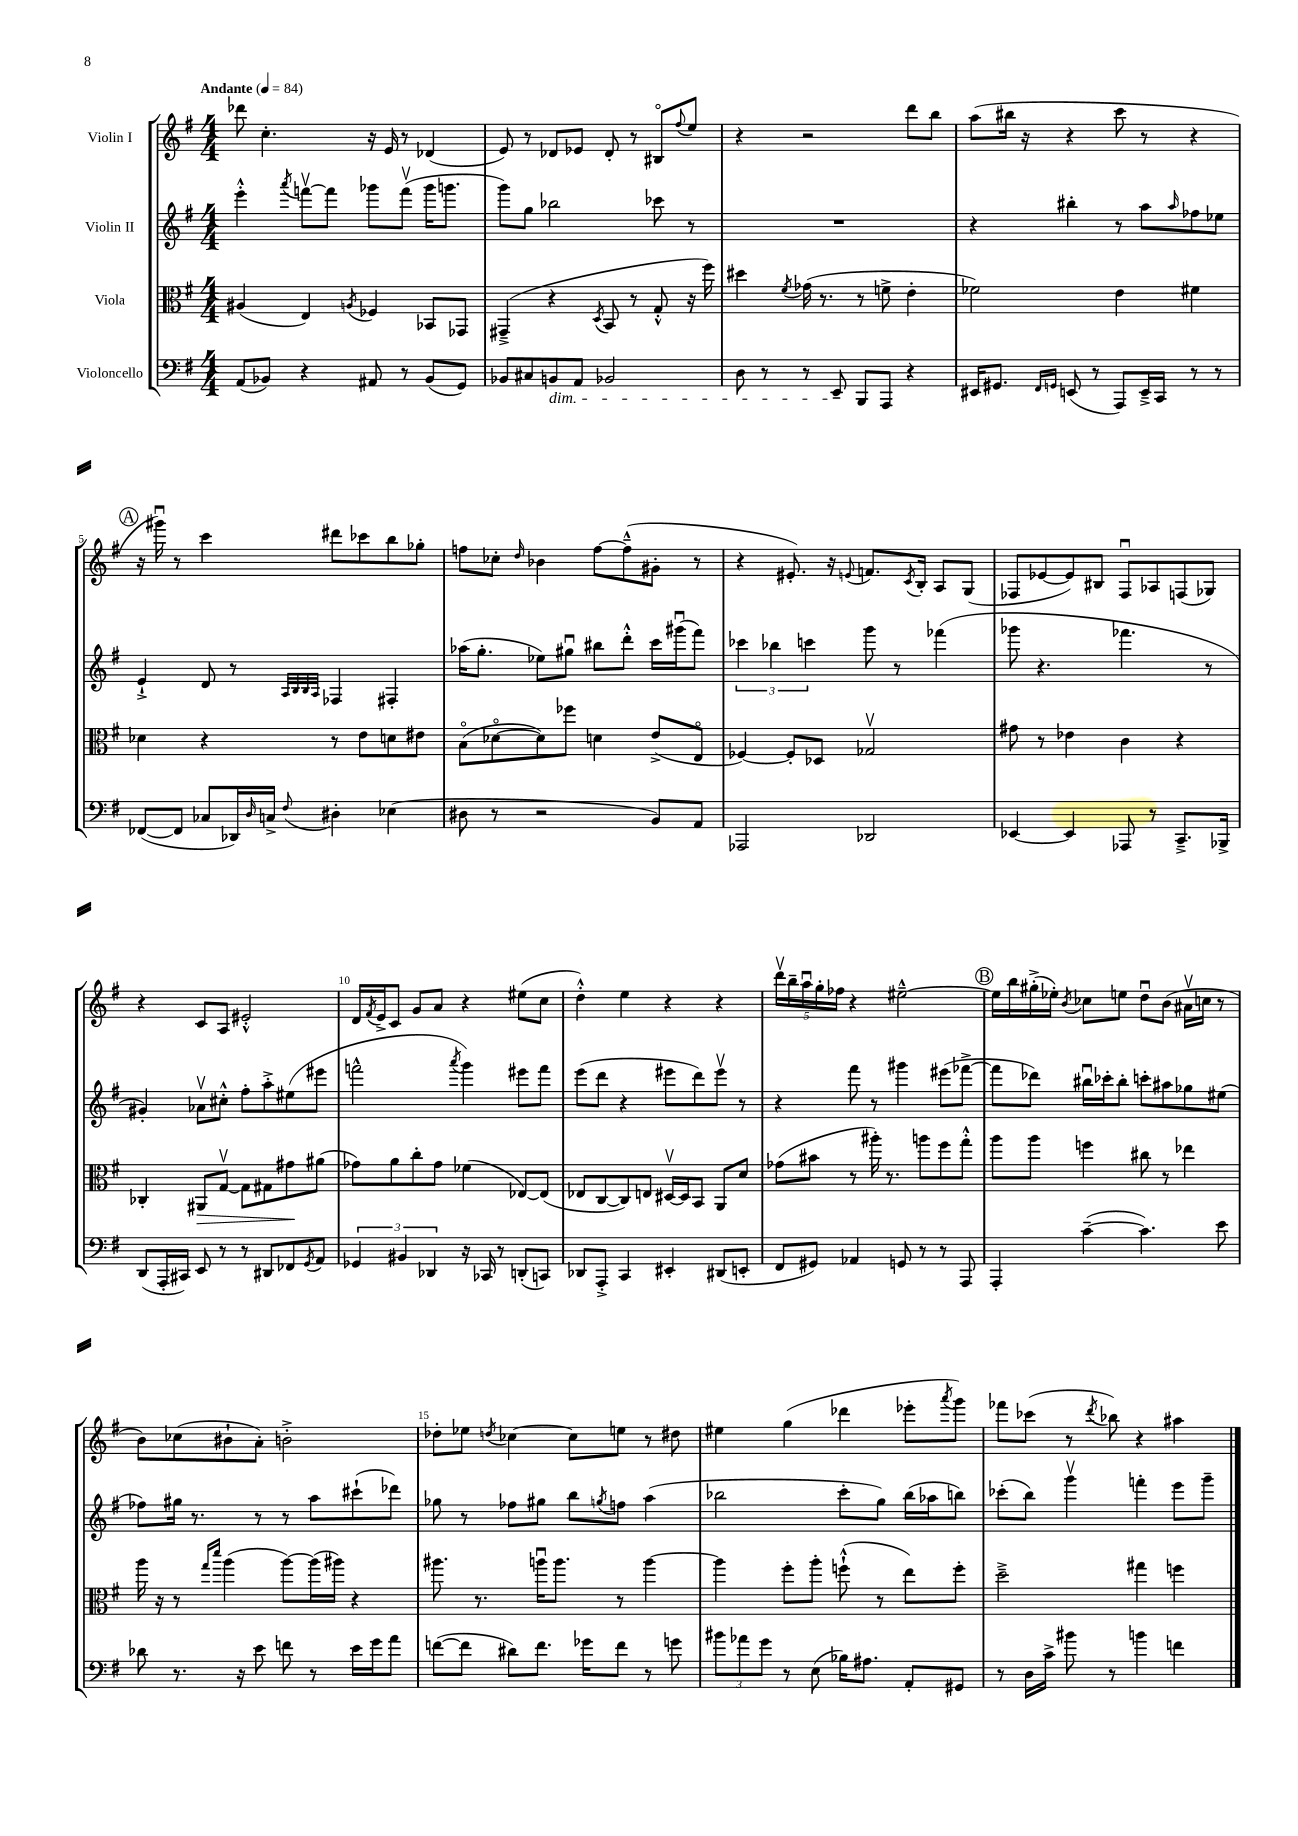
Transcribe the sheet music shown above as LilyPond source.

<<
\new StaffGroup <<
\new Staff = "s0" \with { instrumentName = "Violin I" } {
    \clef treble \key g \major \numericTimeSignature \time 4/4 \tempo "Andante" 4 = 84
    des'''8 c''4.-. r16 e'16 r8 des'4( |
    e'8) r8 des'8 ees'8 des'8-. r8 bis8\flageolet \appoggiatura { fis''8 } e''8 |
    r4 r2 d'''8 b''8 |
    a''8( bis''16 r16 r4 c'''8 r8 r4 |
    \mark \markup { \circle "A" } r16 gis'''16\downbow) r8 c'''4 dis'''8 ces'''8 b''8 ges''8-. |
    f''8 ces''8-. \grace { d''16 } bes'4 f''8~ f''8---^( gis'8-. r8 |
    r4 eis'8.-.) r16 \appoggiatura { e'8 } f'8. \acciaccatura { c'8 } b16-. a8 g8( |
    fes8 ees'8~ ees'8) bis8 fes8\downbow aes8 f8( ges8) |
    r4 c'8 a8 eis'2-.-^ |
    d'16 \acciaccatura { fis'8 } e'16-> c'8 g'8 a'8 r4 eis''8( c''8 |
    d''4-.-^) e''4 r4 r4 |
    \tuplet 5/4 { d'''16\upbow b''16-- a''16\downbow g''16-. fes''16 } r4 eis''2~---^ |
    \mark \markup { \circle "B" } eis''16 b''16 gis''16-.->( ees''16-.) \acciaccatura { b'8 } ces''8 e''8 d''8\downbow b'8( ais'16\upbow c''16 r8 |
    b'8) ces''8( bis'8-! a'8-.) b'2-.-> |
    des''8-. ees''8 \acciaccatura { d''8 } ces''4~ ces''8 e''8 r8 dis''8 |
    eis''4 g''4( des'''4 ees'''8-. \acciaccatura { a'''8 } g'''8) |
    fes'''8 ces'''8( r8 \acciaccatura { d'''8 } bes''8) r4 ais''4 \bar "|." |
}
\new Staff = "s1" \with { instrumentName = "Violin II" } {
    \clef treble \key g \major \numericTimeSignature \time 4/4
    e'''4-.-^ \acciaccatura { a'''8 } f'''8~\upbow f'''8 ges'''8 f'''8\upbow( ges'''16 g'''8. |
    g'''8) g''8 bes''2 ces'''8 r8 |
    R1 |
    r4 bis''4-. r8 a''8 \grace { a''16 } fes''8 ees''8 |
    \mark \markup { \circle "A" } e'4-!-> d'8 r8 \grace { a32 b32 b32 a32 } fes4 fis4-. |
    aes''16( g''8.-. ees''8) gis''8\downbow bis''8 d'''8-.-^ c'''16 gis'''16\downbow( fis'''8) |
    \tuplet 3/2 { ces'''4 bes''4 c'''4 } g'''8 r8 fes'''4( |
    ges'''8 r4. fes'''4. r8 |
    gis'4-.) aes'8\upbow cis''8-.-^ fis''8-. a''8-.-> eis''8( eis'''8 |
    f'''2-^ \acciaccatura { a'''8 } g'''4) eis'''8 f'''8 |
    e'''8( d'''8 r4 eis'''8 d'''8) eis'''8\upbow r8 |
    r4 fis'''8 r8 gis'''4 eis'''8( fes'''8~-> |
    \mark \markup { \circle "B" } fes'''8 des'''8) bis''16\downbow ces'''16-. bis''8-. c'''8-. ais''8 ges''8 eis''8( |
    fes''8) gis''16 r8. r8 r8 a''8 cis'''8-!( des'''8) |
    ges''8 r8 fes''8 gis''8 b''8 \acciaccatura { g''8 } f''8 a''4( |
    bes''2 c'''8-. g''8) bes''16( aes''16 b''8) |
    ces'''8-.( b''8) g'''4\upbow f'''4-. e'''8 g'''8-- \bar "|." |
}
\new Staff = "s2" \with { instrumentName = "Viola" } {
    \clef alto \key g \major \numericTimeSignature \time 4/4
    ais4( e4) \acciaccatura { a8 } fes4 bes,8 ges,8 |
    gis,4--->( r4 \acciaccatura { d8 } b,8 r8 g8-.-^ r16 fis''16) |
    dis''4 \acciaccatura { fis'8 } ges'16( r8. r8 f'8-> e'4-. |
    fes'2) e'4 fis'4 |
    \mark \markup { \circle "A" } des'4 r4 r8 e'8 d'8 eis'8 |
    b8\flageolet( des'8~\flageolet des'8) fes''8 d'4 e'8->( e8\flageolet |
    fes4~) fes8-. des8 ges2\upbow |
    gis'8 r8 ees'4 c'4 r4 |
    ces4-. ais,8\> g8~\upbow g8 gis8 gis'8\! ais'8( |
    ges'8) a'8 c''8-. ges'8 fes'4( ees8~) ees8( |
    ees8 c8~ c8) e8 dis16~\upbow dis16 b,8 a,8 d'8 |
    ges'8( bis'8 r8 ais''16-.) r8. a''8 fis''8 g''8-.-^ |
    \mark \markup { \circle "B" } a''8 a''8 f''4 cis''8 r8 ees''4 |
    a''16 r16 r8 \grace { g''16 d'''16 } a''4( a''8~) a''16( ais''16) r4 |
    ais''8. r8. a''16\downbow a''8. r8 a''4~ |
    a''4 fis''8-. a''8-. f''8-!-^( r8 e''8) f''8-. |
    d''2---> gis''4 f''4 \bar "|." |
}
\new Staff = "s3" \with { instrumentName = "Violoncello" } {
    \clef bass \key g \major \numericTimeSignature \time 4/4
    a,8( bes,8) r4 ais,8 r8 bes,8( g,8) |
    bes,8 cis8 b,8\dim a,8 bes,2 |
    d8 r8 r8 e,8--\! b,,8 a,,8 r4 |
    eis,16 gis,8. \grace { fis,16 g,16 } e,8( r8 a,,8) e,16---> c,16 r8 r8 |
    \mark \markup { \circle "A" } fes,8~( fes,8 ces8 des,16) \grace { d16 } c16-> \appoggiatura { fis8 } dis4-. ees4( |
    dis8 r8 r2 b,8) a,8 |
    aes,,2 des,2 |
    ees,4~ ees,4 aes,,8 r8 c,8.---> bes,,16-> |
    d,8( a,,16-. cis,16) e,8 r8 r8 dis,8 fes,8 \acciaccatura { g,8 } a,8 |
    \tuplet 3/2 { ges,4 bis,4 des,4 } r16 ces,16 r8 d,8-.( c,8) |
    des,8 a,,8-.-> c,4 eis,4-. dis,8( e,8-. |
    fis,8 gis,8) aes,4 g,8 r8 r8 a,,8 |
    \mark \markup { \circle "B" } a,,4-. c'4~--( c'4.) e'8 |
    des'8 r8. r16 e'8 f'8 r8 e'16 g'16 a'8 |
    f'8~( f'8 dis'8) f'8. ges'16 f'8 r8 g'8 |
    \tuplet 3/2 { bis'8 aes'8 g'8 } r8 e8( bes16) ais8. a,8-. gis,8 |
    r8 d16 c'16-> bis'8 r8 b'4 f'4 \bar "|." |
}
>>
>>
\layout { \context { \Score \override BarNumber.break-visibility = ##(#f #t #t) barNumberVisibility = #(every-nth-bar-number-visible 5) } }
